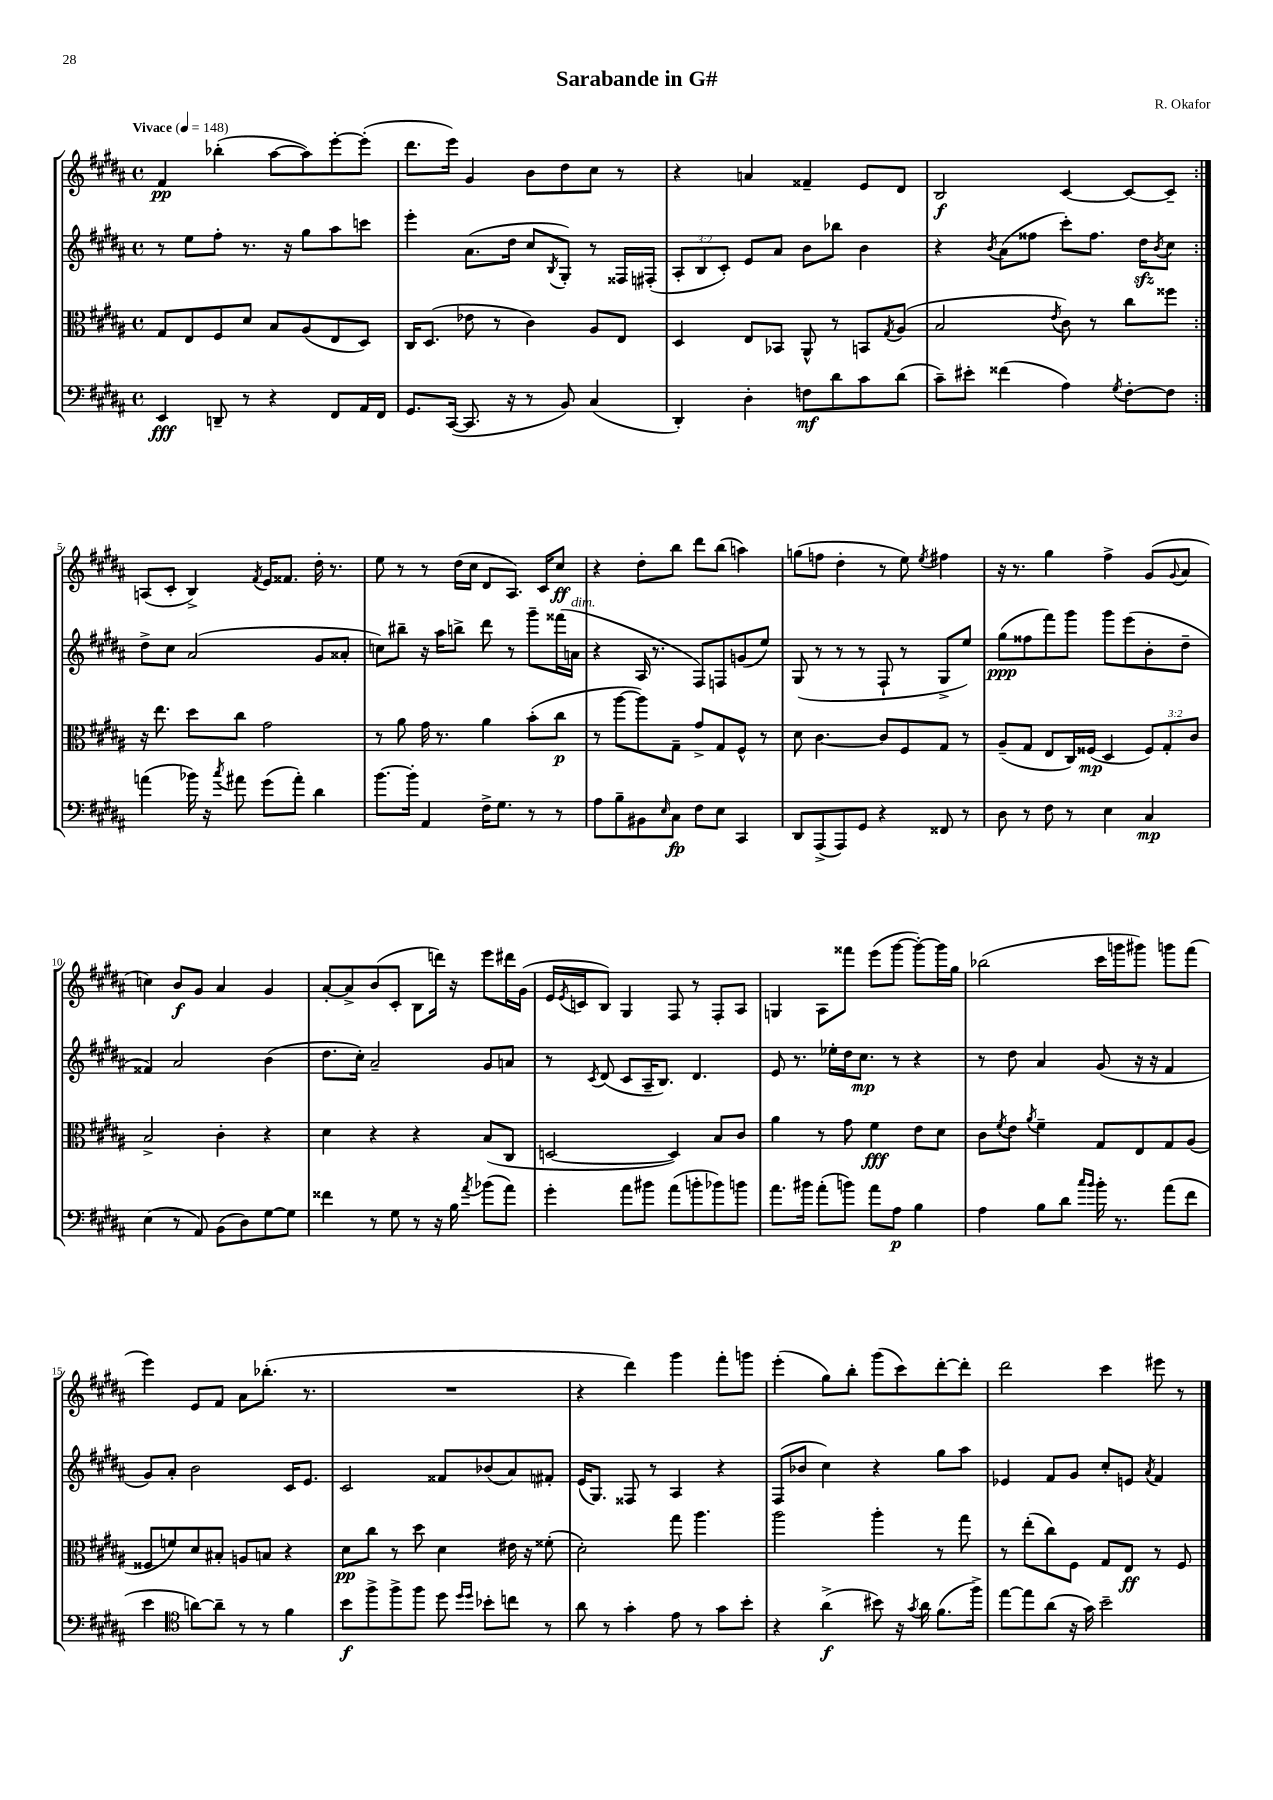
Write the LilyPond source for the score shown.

\header { title = "Sarabande in G#" composer = "R. Okafor" }
<<
\new StaffGroup <<
\new Staff = "s0" {
    \clef treble \key b \major \defaultTimeSignature \time 4/4 \tempo "Vivace" 4 = 148
    \repeat volta 2 { fis'4\pp bes''4-.( ais''8~ ais''8) e'''8~-. e'''8-.( |
    dis'''8. e'''16) gis'4 b'8 dis''8 cis''8 r8 |
    r4 a'4 fisis'4-- e'8 dis'8 |
    b2\f cis'4~ cis'8~ cis'8-- | }
    a8( cis'8-. b4->) \acciaccatura { fis'8 } e'16 fisis'8. dis''16-. r8. |
    e''8 r8 r8 dis''16( cis''16 dis'8 ais8.) cis'16 cis''8\ff |
    r4 dis''8-. b''8 dis'''8 b''8( a''4) |
    g''8( f''8 dis''4-. r8 e''8) \acciaccatura { e''8 } fis''4 |
    r16 r8. gis''4 fis''4-> gis'8( \appoggiatura { gis'8 } ais'8 |
    c''4) b'8\f gis'8 ais'4 gis'4 |
    ais'8~-. ais'8-> b'8( cis'8-. b8 d'''16) r16 e'''8 dis'''16 gis'16( |
    e'16 \acciaccatura { e'8 } c'16 b8) gis4 fis8 r8 fis8-. ais8 |
    g4 ais8 fisis'''8 e'''8( gis'''8~ gis'''8~-.) gis'''16 gis''16 |
    bes''2( cis'''16 g'''16 gis'''8) g'''8 fis'''8( |
    e'''4) e'8 fis'8 ais'8 bes''8.-.( r8. |
    R1 |
    r4 dis'''4) gis'''4 fis'''8-. g'''8 |
    e'''4-.( gis''8) b''8-. gis'''8( cis'''8) dis'''8~-. dis'''8-. |
    dis'''2 cis'''4 eis'''8 r8 \bar "|." |
}
\new Staff = "s1" {
    \clef treble \key b \major \defaultTimeSignature \time 4/4 \override Staff.TupletNumber.text = #tuplet-number::calc-fraction-text
    \repeat volta 2 { r8 e''8 fis''8-. r8. r16 gis''8 ais''8 c'''8 |
    e'''4-. ais'8.( dis''16 cis''8 \acciaccatura { b8 } gis8-.) r8 fisis16 fis16-.( |
    \tuplet 3/2 { ais8-. b8 cis'8-.) } e'8 ais'8 b'8 bes''8 b'4 |
    r4 \acciaccatura { b'8 } ais'8( fisis''8 cis'''8-.) fisis''8. dis''16\sfz \acciaccatura { b'8 } cis''8 | }
    dis''8-> cis''8 ais'2( gis'8 aisis'8-. |
    c''8) bis''8-- r16 ais''16 b''8-> dis'''8 r8 gis'''8-- fisis'''16( a'16^\markup { \italic "dim." } |
    r4 ais16 r8. fis8) f8 g'8( e''8) |
    gis8( r8 r8 r8 fis8-! r8 gis8-> e''8) |
    gis''8\ppp( fisis''8 fis'''8) gis'''8 gis'''8 e'''8( b'8-. dis''8-- |
    fisis'4) ais'2 b'4( |
    dis''8. cis''16-.) ais'2-- gis'8 a'8 |
    r8 \acciaccatura { cis'8 } dis'8( cis'8 ais16-- b8.) dis'4. |
    e'8 r8. ees''16-. dis''16 cis''8.\mp r8 r4 |
    r8 dis''8 ais'4 gis'8( r16 r16 fis'4 |
    gis'8) ais'8-. b'2 cis'16 e'8. |
    cis'2 fisis'8 bes'8( ais'8) fis'8-. |
    e'16( gis8.) fisis8 r8 ais4 r4 |
    fis8( bes'8 cis''4) r4 gis''8 ais''8 |
    ees'4 fis'8 gis'8 cis''8-. e'8 \acciaccatura { ais'8 } fis'4 \bar "|." |
}
\new Staff = "s2" {
    \clef alto \key b \major \defaultTimeSignature \time 4/4 \override Staff.TupletNumber.text = #tuplet-number::calc-fraction-text
    \repeat volta 2 { gis8 e8 fis8 dis'8 b8 ais8( e8 dis8) |
    cis16 dis8.( ees'8 r8 cis'4) ais8 e8 |
    dis4 e8 bes,8 ais,8-^ r8 b,8 \acciaccatura { gis8 } ais8( |
    b2 \acciaccatura { e'8 } cis'8) r8 cis''8 fisis''8 | }
    r16 e''8. dis''8 cis''8 gis'2 |
    r8 ais'8 gis'16 r8. ais'4 b'8-.( cis''8\p |
    r8 ais''8~ ais''8) gis8-- gis'8-> gis8 fis8-^ r8 |
    dis'8 cis'4.~ cis'8 fis8 gis8 r8 |
    ais8--( gis8 e8 cis16) fisis16\mp( dis4 \tuplet 3/2 { fisis8) gis8-. cis'8 } |
    b2-> cis'4-. r4 |
    dis'4 r4 r4 b8( cis8 |
    d2~ d4) b8 cis'8 |
    ais'4 r8 gis'8 fis'4\fff e'8 dis'8 |
    cis'8 \acciaccatura { fis'8 } e'8 \acciaccatura { ais'8 } fis'4-- gis8 e8 gis8 ais8( |
    fisis8 f'8) dis'8 bis8-. a8 b8 r4 |
    dis'8\pp cis''8 r8 dis''8 dis'4 eis'16 r16 fisis'8-.( |
    dis'2-.) gis''8 ais''4. |
    ais''2 ais''4-. r8 gis''8 |
    r8 e''8-.( cis''8) fis8 gis8 e8\ff r8 fis8 \bar "|." |
}
\new Staff = "s3" {
    \clef bass \key b \major \defaultTimeSignature \time 4/4
    \repeat volta 2 { e,4\fff d,8-- r8 r4 fis,8 ais,16 fis,16 |
    gis,8. cis,16~( cis,8. r16 r8 b,8) cis4( |
    dis,4-.) dis4-. f8\mf dis'8 cis'8 dis'8( |
    cis'8--) eis'8-. fisis'4( ais4) \acciaccatura { gis8 } fis8~-. fis8 | }
    a'4( bes'16) r16 \acciaccatura { cis''8 } ais'8 gis'8( ais'8-.) dis'4 |
    b'8.~ b'16-. ais,4 fis16-> gis8. r8 r8 |
    ais8 b8-- bis,8 \grace { e16 } cis8\fp fis8 e8 cis,4 |
    dis,8 ais,,8->( ais,,8) gis,8 r4 fisis,8 r8 |
    dis8 r8 fis8 r8 e4 cis4\mp |
    e4( r8 ais,8) b,8( dis8) gis8~ gis8 |
    fisis'4 r8 gis8 r8 r16 b16 \acciaccatura { ais'8 } bes'8( ais'8) |
    gis'4-. ais'8 bis'8 ais'8( b'8-. bes'8) b'8 |
    ais'8. bis'16 ais'8-.( b'8) ais'8 ais8\p b4 |
    ais4 b8 dis'8 \grace { cis''16 b'16 } b'16-. r8. ais'8( fis'8 |
    e'4 \clef tenor a'8~) a'8-- r8 r8 fis'4 |
    b'8\f fis''8-> fis''8-> fis''8 dis''8 \grace { dis''16 dis''16 } bes'8-. c''8 r8 |
    ais'8 r8 gis'4-. e'8 r8 gis'8 b'8-. |
    r4 ais'4->\f( bis'8) r16 \acciaccatura { gis'8 } ais'16 fis'8.( fis''16->) |
    e''8~ e''8 ais'8( r16 gis'16) b'2-- \bar "|." |
}
>>
>>
